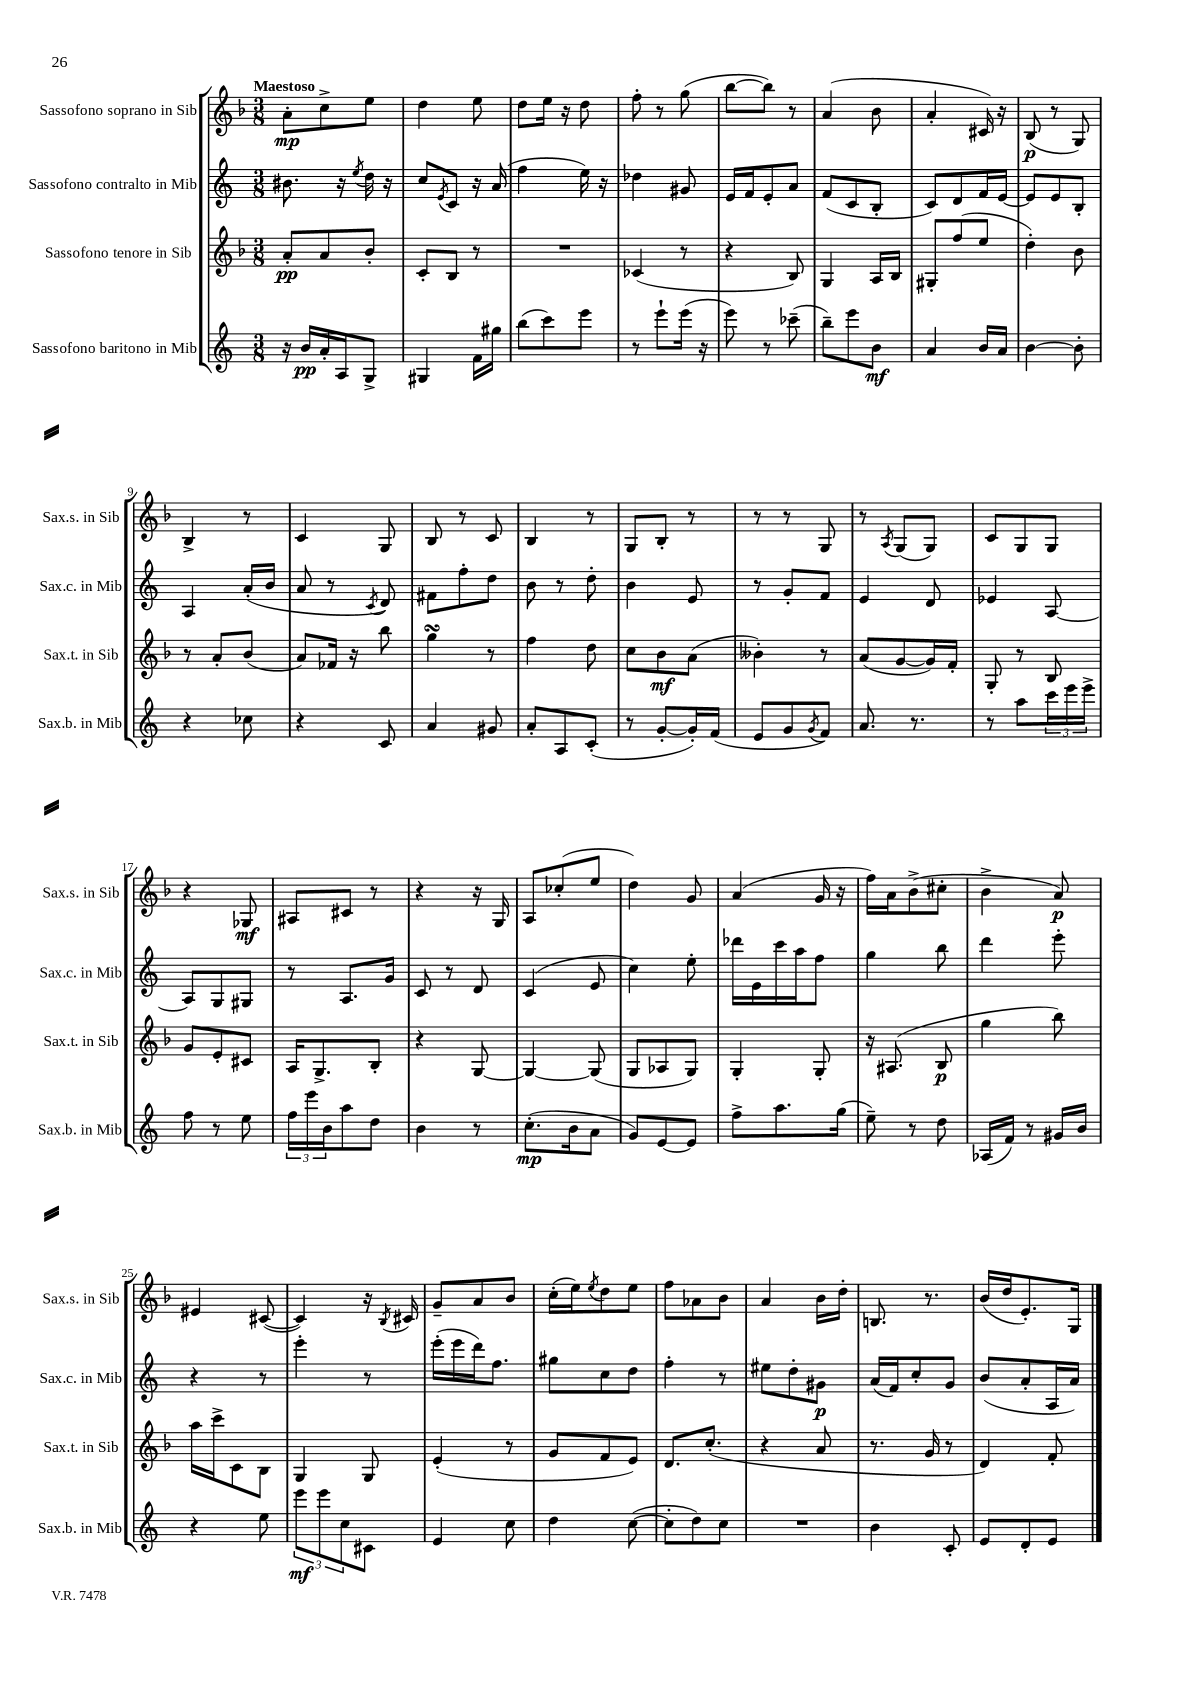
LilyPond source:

<<
\new StaffGroup <<
\new Staff = "s0" \with { instrumentName = "Sassofono soprano in Sib" shortInstrumentName = "Sax.s. in Sib" } {
    \clef treble \key f \major \numericTimeSignature \time 3/8 \tempo "Maestoso"
    a'8-.\mp c''8-> e''8 |
    d''4 e''8 |
    d''8 e''16 r16 d''8 |
    f''8-. r8 g''8( |
    bes''8~ bes''8) r8 |
    a'4( bes'8 |
    a'4-. cis'16) r16 |
    bes8\p( r8 g8) |
    bes4-> r8 |
    c'4 g8 |
    bes8 r8 c'8 |
    bes4 r8 |
    g8 bes8-. r8 |
    r8 r8 g8 |
    r8 \acciaccatura { a8 } g8( g8) |
    c'8 g8 g8 |
    r4 ges8\mf |
    ais8 cis'8 r8 |
    r4 r16 g16 |
    a8 ces''8-.( e''8 |
    d''4) g'8 |
    a'4( g'16 r16 |
    f''16) a'16 bes'8->( cis''8-. |
    bes'4-> a'8\p) |
    eis'4 cis'8~( |
    cis'4) r16 \acciaccatura { bes8 } cis'16 |
    g'8-- a'8 bes'8 |
    c''16-.( e''16) \acciaccatura { e''8 } d''8 e''8 |
    f''8 aes'8 bes'8 |
    a'4 bes'16 d''16-. |
    b8. r8. |
    bes'16( d''16 e'8.-.) g16 \bar "|." |
}
\new Staff = "s1" \with { instrumentName = "Sassofono contralto in Mib" shortInstrumentName = "Sax.c. in Mib" } {
    \clef treble \key c \major \numericTimeSignature \time 3/8
    bis'8. r16 \acciaccatura { e''8 } d''16 r16 |
    c''8 \acciaccatura { e'8 } c'8 r16 a'16( |
    f''4 e''16) r16 |
    des''4 gis'8 |
    e'16 f'16 e'8-. a'8 |
    f'8( c'8 b8-. |
    c'8) d'8 f'16 e'16~ |
    e'8 e'8 b8-. |
    a4 a'16-.( b'16 |
    a'8 r8 \acciaccatura { c'8 } d'8) |
    fis'8 f''8-. d''8 |
    b'8 r8 d''8-. |
    b'4 e'8 |
    r8 g'8-. f'8 |
    e'4 d'8 |
    ees'4 a8~ |
    a8 g8 gis8 |
    r8 a8. g'16 |
    c'8 r8 d'8 |
    c'4( e'8 |
    c''4) e''8-. |
    des'''16 e'16 c'''16 a''16 f''8 |
    g''4 b''8 |
    d'''4 e'''8-. |
    r4 r8 |
    e'''4-. r8 |
    e'''16-.( e'''16 d'''16) f''8. |
    gis''8 c''8 d''8 |
    f''4-. r8 |
    eis''8 d''8-. gis'8\p |
    a'16( f'16) c''8-. g'8 |
    b'8( a'8-. a16 a'16) \bar "|." |
}
\new Staff = "s2" \with { instrumentName = "Sassofono tenore in Sib" shortInstrumentName = "Sax.t. in Sib" } {
    \clef treble \key f \major \numericTimeSignature \time 3/8
    a'8-.\pp a'8 bes'8-. |
    c'8-. bes8 r8 |
    R4. |
    ces'4( r8 |
    r4 bes8) |
    g4 a16 bes16 |
    gis8-. f''8( e''8 |
    d''4-.) bes'8 |
    r8 a'8-. bes'8( |
    a'8) fes'16 r16 bes''8 |
    g''4\turn r8 |
    f''4 d''8 |
    c''8 bes'8\mf a'8( |
    beses'4-.) r8 |
    a'8( g'8~ g'16) f'16-. |
    g8-. r8 bes8 |
    g'8 e'8-. cis'8 |
    a16 g8.-> bes8-. |
    r4 g8~ |
    g4~ g8( |
    g8 aes8 g8) |
    g4-. g8-. |
    r16 ais8.( bes8\p |
    g''4 bes''8) |
    a''16 c'''16-> c'8 bes8 |
    g4 g8 |
    e'4-.( r8 |
    g'8 f'8 e'8) |
    d'8. c''8.-.( |
    r4 a'8 |
    r8. g'16 r8 |
    d'4) f'8-. \bar "|." |
}
\new Staff = "s3" \with { instrumentName = "Sassofono baritono in Mib" shortInstrumentName = "Sax.b. in Mib" } {
    \clef treble \key c \major \numericTimeSignature \time 3/8
    r16 b'16\pp a'16-. a16 g8-> |
    gis4 f'16 gis''16 |
    b''8( c'''8) e'''8 |
    r8 e'''8-! e'''16( r16 |
    e'''8) r8 ces'''8--( |
    b''8--) e'''8 b'8\mf |
    a'4 b'16 a'16 |
    b'4~ b'8-. |
    r4 ces''8 |
    r4 c'8 |
    a'4 gis'8 |
    a'8-. a8 c'8-.( |
    r8 g'8~-. g'16-.) f'16( |
    e'8 g'8 \acciaccatura { g'8 } f'8) |
    a'8. r8. |
    r8 a''8 \tuplet 3/2 { c'''16 e'''16 e'''16-> } |
    f''8 r8 e''8 |
    \tuplet 3/2 { f''16 e'''16 b'16 } a''8 d''8 |
    b'4 r8 |
    c''8.-.\mp( b'16 a'8 |
    g'8) e'8~ e'8 |
    f''8-> a''8. g''16( |
    e''8--) r8 d''8 |
    aes16( f'16) r8 gis'16 b'16 |
    r4 e''8 |
    \tuplet 3/2 { e'''8\mf e'''8 c''8 } cis'8 |
    e'4 c''8 |
    d''4 c''8~( |
    c''8-. d''8) c''8 |
    R4. |
    b'4 c'8-. |
    e'8 d'8-. e'8 \bar "|." |
}
>>
>>
